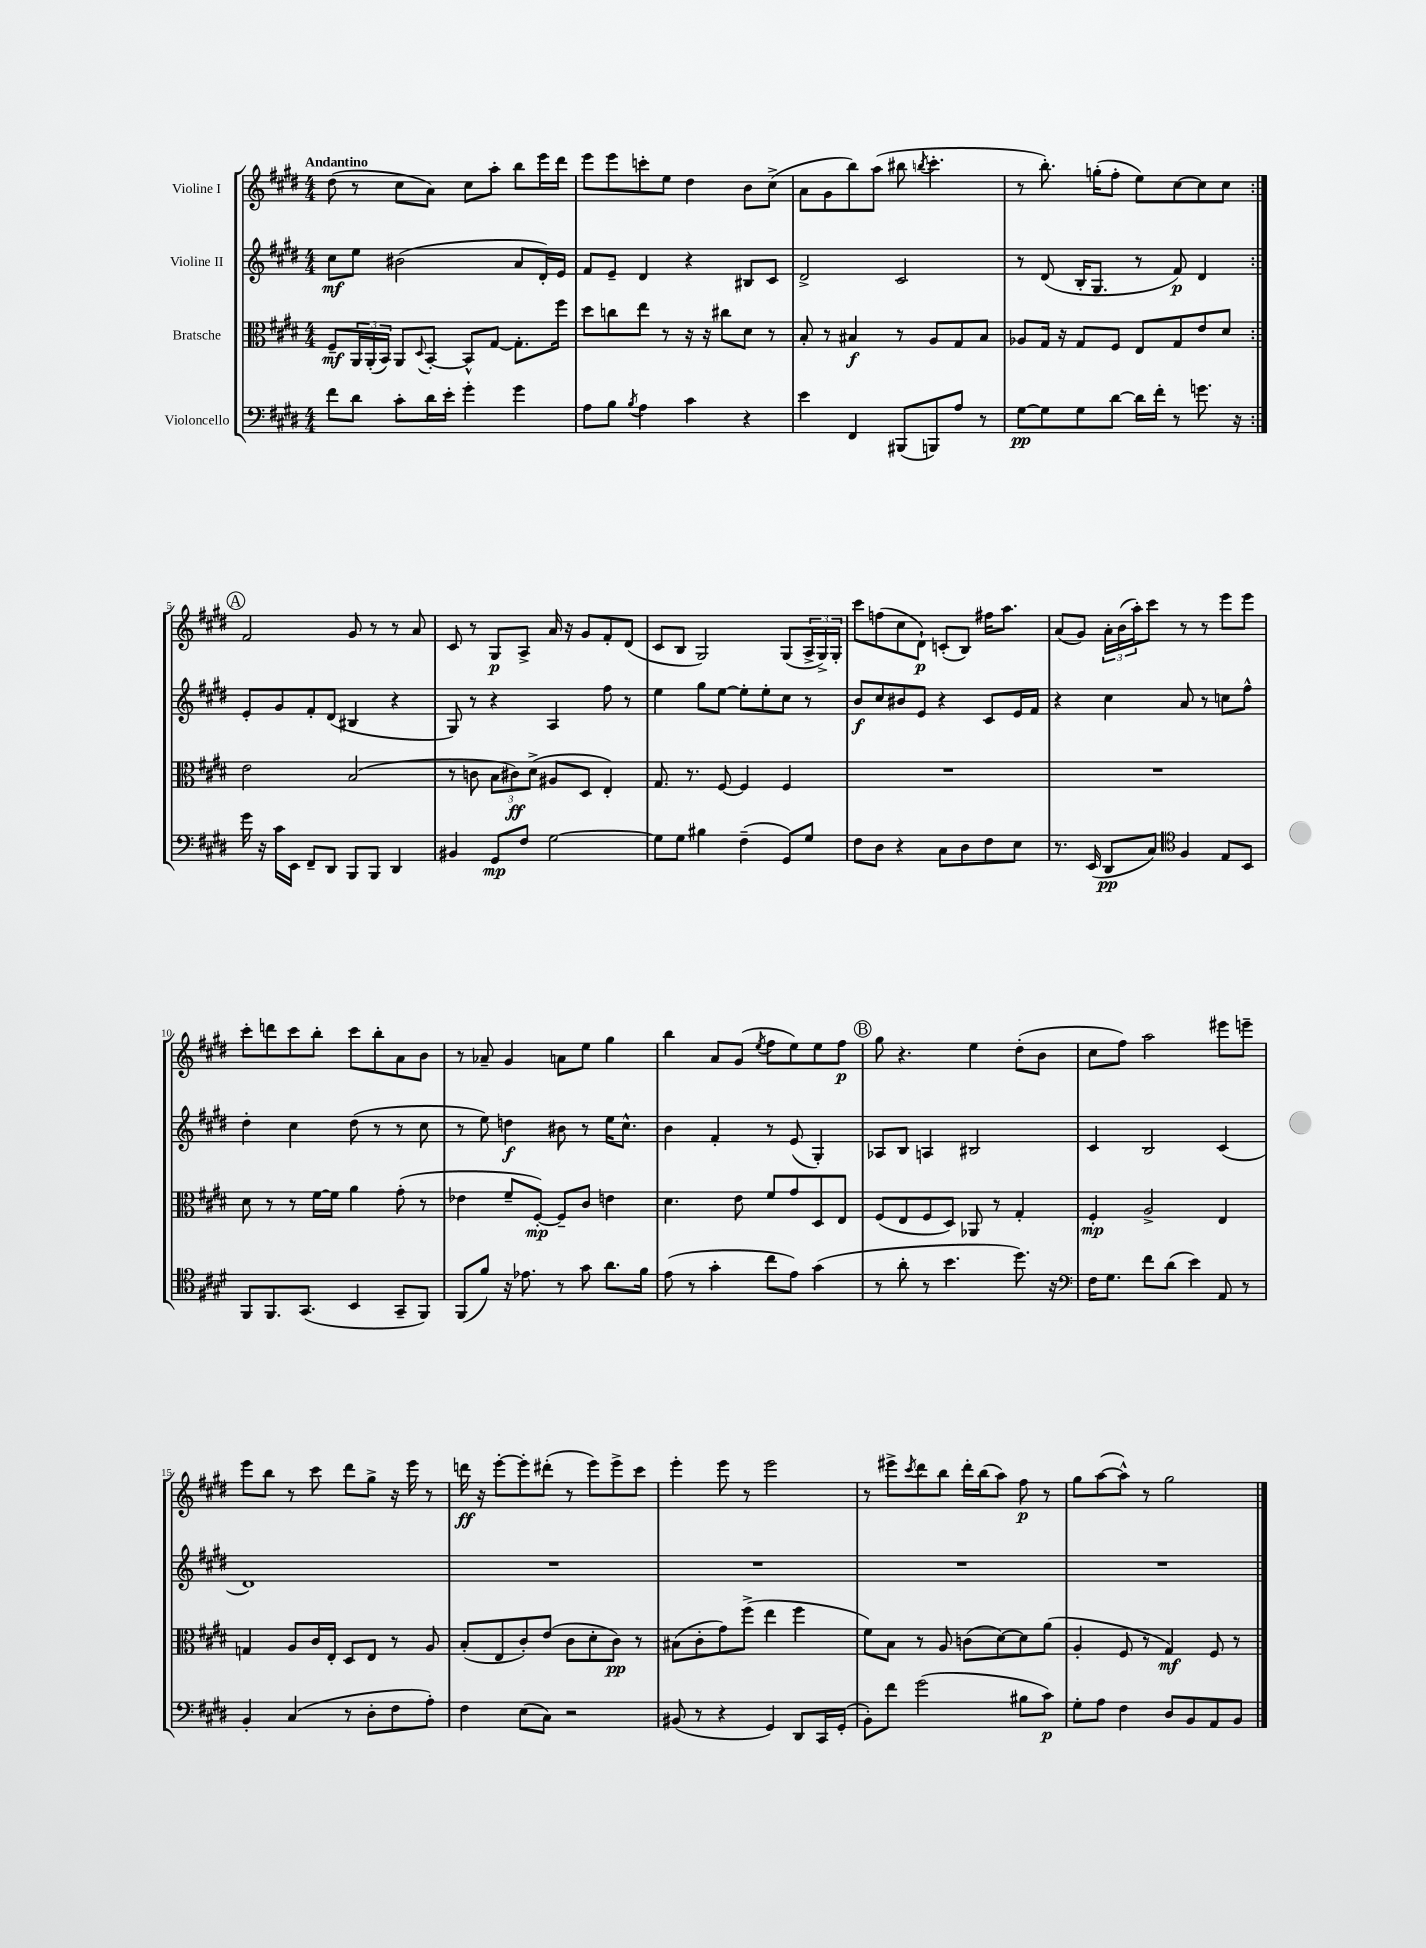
<<
\new StaffGroup <<
\new Staff = "s0" \with { instrumentName = "Violine I" } {
    \clef treble \key e \major \numericTimeSignature \time 4/4 \tempo "Andantino"
    \repeat volta 2 { dis''8( r8 cis''8 a'8) cis''8 a''8-. b''8 e'''16 dis'''16 |
    e'''8 e'''8 c'''8-. e''8 dis''4 b'8 cis''8->( |
    a'8 gis'8 b''8) a''8( bis''8 \acciaccatura { b''8 } cis'''4.-. |
    r8 b''8.-.) g''16-.( fis''8-. e''8) cis''8~ cis''8 cis''8 | }
    \mark \markup { \circle "A" } fis'2 gis'8 r8 r8 a'8 |
    cis'8 r8 gis8\p a8-> a'16 r16 gis'8 fis'8-. dis'8( |
    cis'8 b8 gis2) gis8( \tuplet 3/2 { a16-> gis16->) gis16-. } |
    cis'''8 f''8( cis''8 dis'8-!\p) c'8-.( b8) fis''16 a''8. |
    a'8( gis'8) \tuplet 3/2 { a'16-. b'16( a''16-.) } cis'''8 r8 r8 e'''8 e'''8 |
    cis'''8-. d'''8 cis'''8 b''8-. cis'''8 b''8-. a'8 b'8 |
    r8 aes'8-- gis'4 a'8 e''8 gis''4 |
    b''4 a'8 gis'8( \acciaccatura { e''8 } fis''8 e''8) e''8 fis''8\p |
    \mark \markup { \circle "B" } gis''8 r4. e''4 dis''8-.( b'8 |
    cis''8 fis''8) a''2 eis'''8 e'''8-- |
    e'''8 b''8 r8 cis'''8 dis'''8 gis''8-> r16 e'''16 r8 |
    d'''16\ff r16 e'''8~-. e'''8-. dis'''8-.( r8 e'''8) e'''8-> cis'''8 |
    e'''4-. e'''8 r8 e'''2 |
    r8 eis'''8-> \acciaccatura { cis'''8 } dis'''8 b''8 dis'''16-. b''16( a''8) fis''8\p r8 |
    gis''8 a''8~( a''8-^) r8 gis''2 \bar "|." |
}
\new Staff = "s1" \with { instrumentName = "Violine II" } {
    \clef treble \key e \major \numericTimeSignature \time 4/4
    \repeat volta 2 { cis''8\mf e''8 bis'2( a'8 dis'16-.) e'16 |
    fis'8 e'8-- dis'4 r4 bis8 cis'8 |
    dis'2-> cis'2 |
    r8 dis'8( b16-. gis8. r8 fis'8\p) dis'4 | }
    \mark \markup { \circle "A" } e'8-. gis'8 fis'8-. dis'8( bis4 r4 |
    gis8) r8 r4 a4 fis''8 r8 |
    e''4 gis''8 e''8~ e''8-. e''8-. cis''8 r8 |
    b'8\f cis''8 bis'8 e'8 r4 cis'8 e'16 fis'16 |
    r4 cis''4 a'8 r8 c''8 fis''8-^ |
    dis''4-. cis''4 dis''8( r8 r8 cis''8 |
    r8 e''8) d''4\f bis'8 r8 e''16 cis''8.-^ |
    b'4 fis'4-. r8 e'8( gis4-.) |
    \mark \markup { \circle "B" } aes8 b8 a4 bis2 |
    cis'4 b2 cis'4( |
    dis'1) |
    R1 |
    R1 |
    R1 |
    R1 \bar "|." |
}
\new Staff = "s2" \with { instrumentName = "Bratsche" } {
    \clef alto \key e \major \numericTimeSignature \time 4/4
    \repeat volta 2 { fis8--\mf \tuplet 3/2 { a,16 a,16-.( b,16) } a,8 \appoggiatura { dis8 } b,8~-. b,8-^ gis8~ gis8.-. fis''16 |
    dis''8 c''8 e''8 r8 r16 r16 cis''8 dis'8 r8 |
    b8-. r8 bis4\f r8 a8 gis8 bis8 |
    aes8 gis16 r16 gis8 fis8 e8 gis8 e'8 dis'8 | }
    \mark \markup { \circle "A" } e'2 b2( |
    r8 c'8 \tuplet 3/2 { b8 cis'8\ff) dis'8->( } ais8 dis8 e4-.) |
    gis8. r8. fis8~ fis4 fis4 |
    R1 |
    R1 |
    dis'8 r8 r8 fis'16~ fis'16 a'4 gis'8-.( r8 |
    ees'4 fis'8-- fis8~-.\mp) fis8-- cis'8 e'4 |
    dis'4. e'8 fis'8 gis'8 dis8 e8 |
    \mark \markup { \circle "B" } fis8( e8 fis8 dis8) aes,8 r8 gis4-. |
    fis4-.\mp a2-> e4 |
    g4 a8 cis'16 e16-. dis8 e8 r8 a8 |
    b8-.( e8 cis'8-.) e'8( cis'8 dis'8-. cis'8\pp) r8 |
    bis8( cis'8-. gis'8) fis''8->( e''4 fis''4 |
    fis'8) b8 r8 a8 c'8( dis'8~) dis'8 a'8( |
    a4-. fis8 r8 gis4\mf) fis8 r8 \bar "|." |
}
\new Staff = "s3" \with { instrumentName = "Violoncello" } {
    \clef bass \key e \major \numericTimeSignature \time 4/4
    \repeat volta 2 { fis'8 dis'8 cis'8-. dis'16 e'16-. gis'4-. gis'4 |
    a8 b8 \acciaccatura { b8 } a4 cis'4 r4 |
    e'4 fis,4 bis,,8( b,,8) a8 r8 |
    gis8~\pp gis8 gis8 dis'8~ dis'16 fis'16-. r8 g'8. r16 | }
    \mark \markup { \circle "A" } gis'16 r16 cis'16 e,16 fis,8-- dis,8 b,,8 b,,8 dis,4 |
    bis,4 gis,8\mp fis8 gis2~ |
    gis8 gis8 bis4 fis4--( gis,8) gis8 |
    fis8 dis8 r4 cis8 dis8 fis8 e8 |
    r8. e,16( dis,8\pp cis8) \clef tenor fis4 e8 b,8 |
    fis,8 fis,8. gis,8.( b,4 gis,8-- fis,8) |
    fis,8( fis'8) r16 ees'8. r8 gis'8 a'8. fis'16 |
    e'8( r8 gis'4-. cis''8 e'8) gis'4( |
    \mark \markup { \circle "B" } r8 a'8-. r8 b'4. dis''8.) r16 |
    \clef bass fis16 gis8. fis'8 dis'8( e'4) a,8 r8 |
    b,4-. cis4( r8 dis8-. fis8 a8-.) |
    fis4 e8( cis8) r2 |
    bis,8( r8 r4 gis,4) dis,8 cis,16 gis,16-.( |
    b,8-.) fis'8 gis'2( bis8 cis'8\p) |
    gis8-. a8 fis4 dis8 b,8 a,8 b,8 \bar "|." |
}
>>
>>
